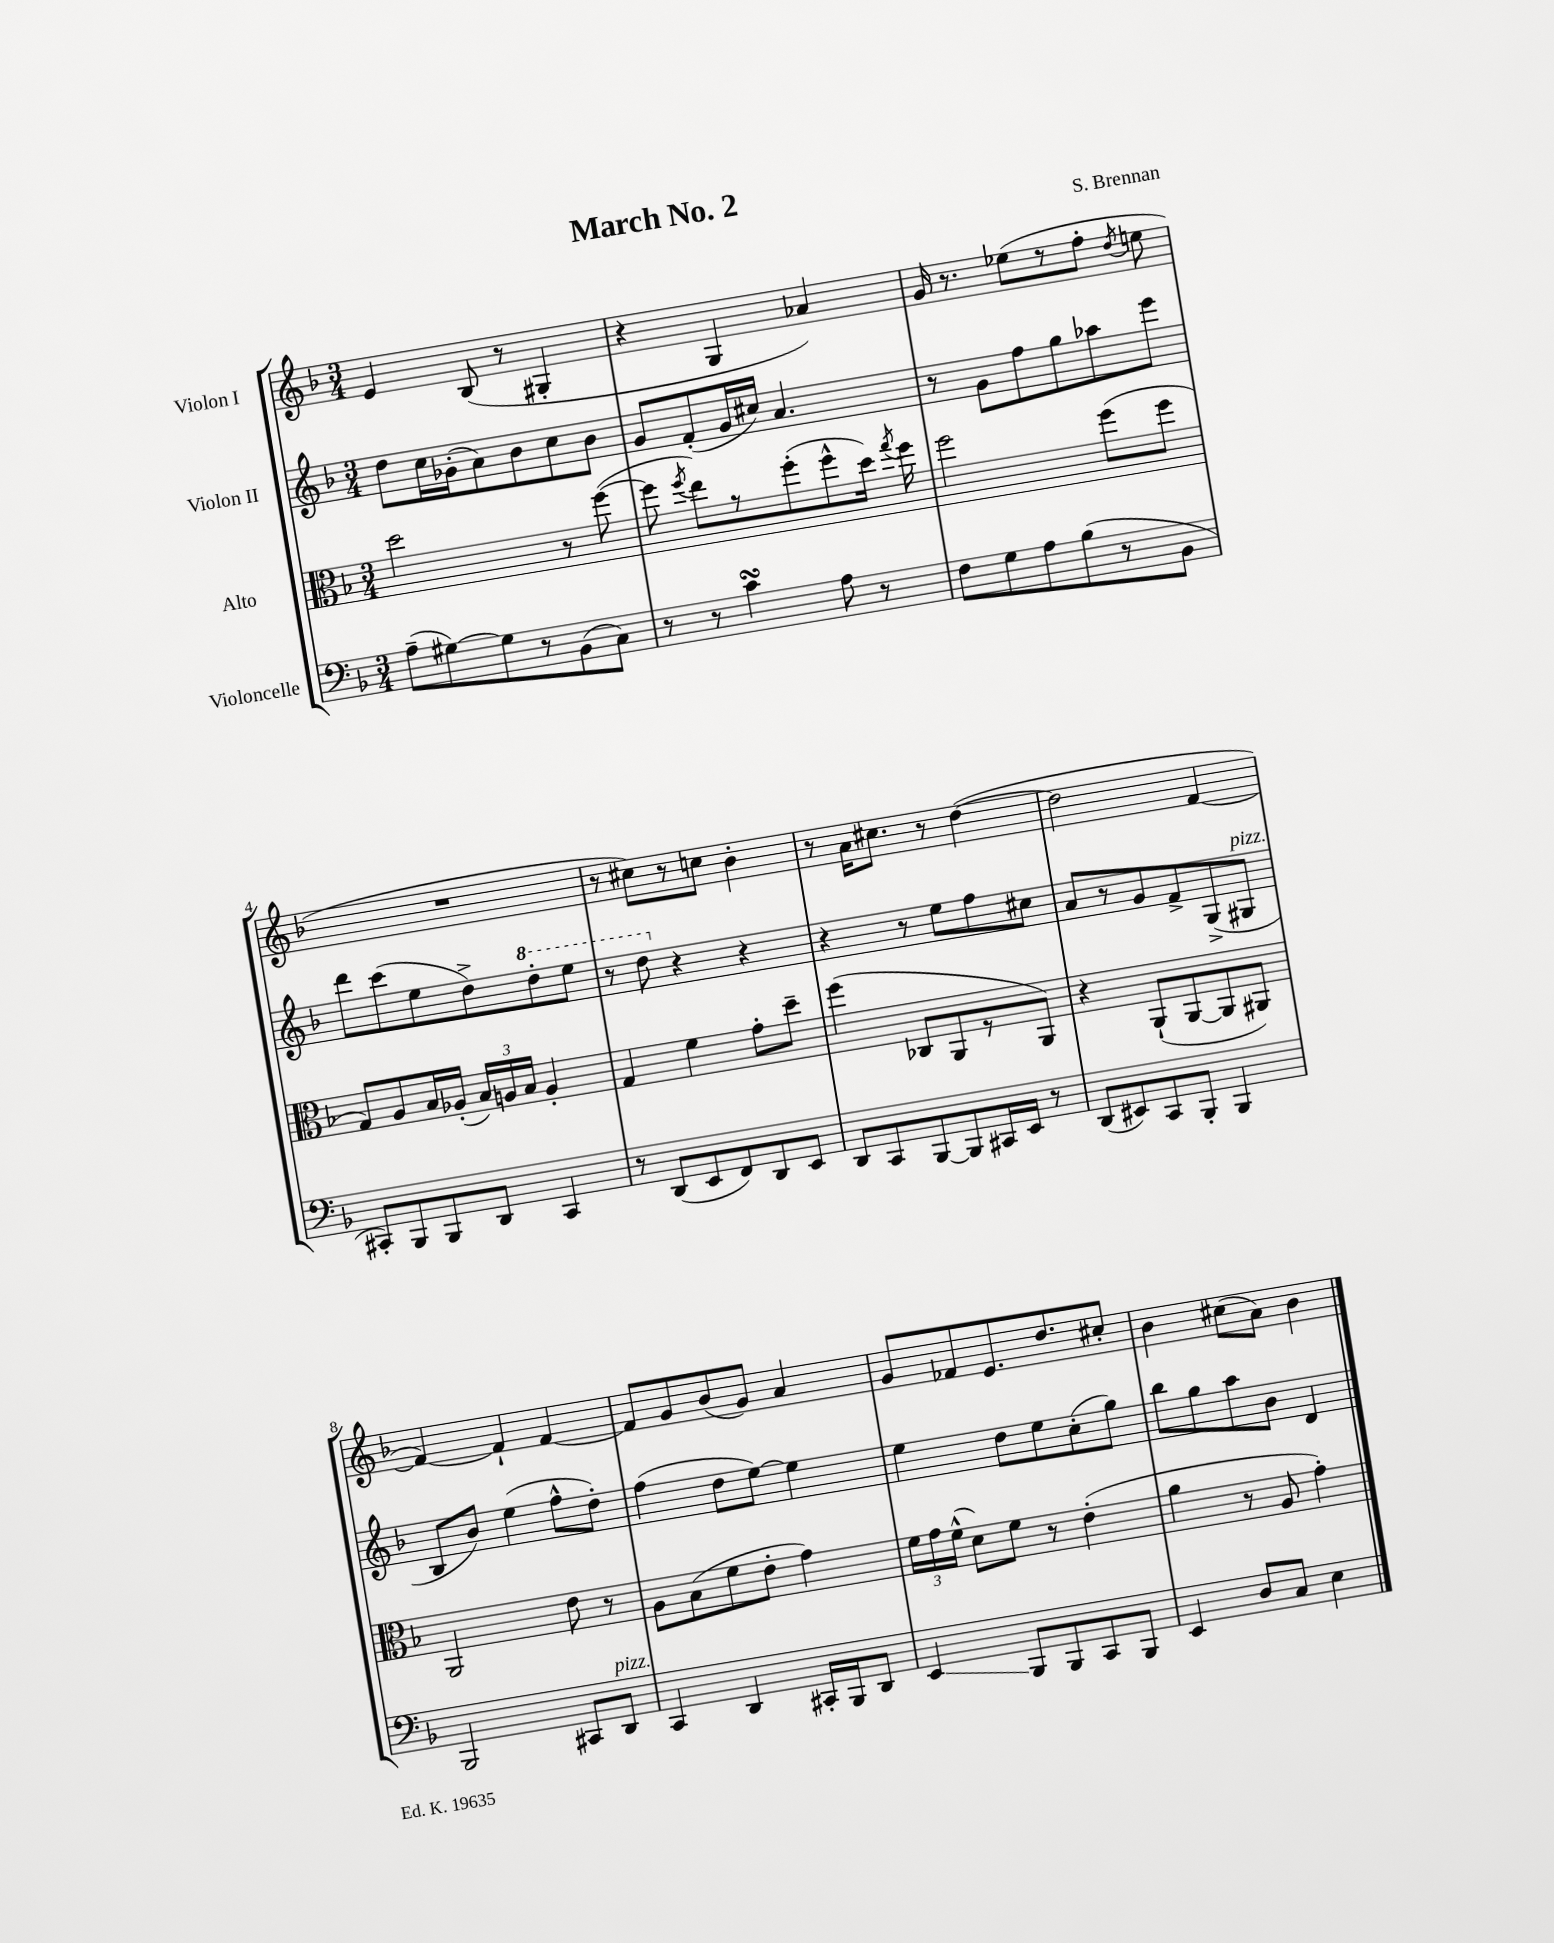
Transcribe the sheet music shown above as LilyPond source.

\header { title = "March No. 2" composer = "S. Brennan" }
<<
\new StaffGroup <<
\new Staff = "s0" \with { instrumentName = "Violon I" } {
    \clef treble \key f \major \numericTimeSignature \time 3/4
    \autoBeamOff e'4 bes8( r8 gis4-. |
    r4 g4 aes'4) |
    g'16 r8. ees''8[( r8 f''8]-. \acciaccatura { d''8 } e''8 |
    R2. |
    r8 cis''8[) r8 c''8] bes'4-. |
    r8 a'16[ cis''8.] r8 d''4~( |
    d''2 f'4~ |
    f'4~) f'4-! f'4~ |
    f'8[ g'8 bes'8( g'8]) a'4 |
    g'8[ fes'8 e'8. d''8. cis''8]-. |
    bes'4 cis''8[( a'8]) bes'4 \bar "|." |
}
\new Staff = "s1" \with { instrumentName = "Violon II" } {
    \clef treble \key f \major \numericTimeSignature \time 3/4
    \autoBeamOff d''8[ c''16 ges'16-.( a'8) bes'8 c''8 bes'8] |
    g'8[ f'8-.( g'16 cis''16]) a'4. |
    r8 g'8[ f''8 g''8 aes''8 e'''8] |
    d'''8[ c'''8( e''8 d''8->) \ottava #1 d'''8-. e'''8] |
    r8 d'''8 \ottava #0 r4 r4 |
    r4 r8 e''8[ f''8 cis''8] |
    a'8[ r8 g'8 f'8-> g8->( gis8]^\markup { \italic "pizz." } |
    bes8[ bes'8]) e''4( f''8[-^ d''8]-.) |
    f''4( d''8[ e''8]~) e''4 |
    e''4 d''8[ e''8 c''8-.( g''8]) |
    bes''8[ g''8 a''8 bes'8] d'4 \bar "|." |
}
\new Staff = "s2" \with { instrumentName = "Alto" } {
    \clef alto \key f \major \numericTimeSignature \time 3/4
    \autoBeamOff d''2 r8 f''8~( |
    f''8 \acciaccatura { f''8 } e''8[) r8 f''8-.( f''8-^ d''16]) \acciaccatura { g''8 } f''16 |
    f''2 f''8[( f''8] |
    g8[) a8 bes16 aes16]-.( \tuplet 3/2 { bes16[) a16 bes16] } a4-. |
    g4 f'4 g'8[-. d''8]-- |
    f''4( ces8[ a,8 r8 a,8]) |
    r4 a,8[-!( a,8~ a,8 ais,8]) |
    a,2 e'8 r8 |
    a8[ bes8( f'8 e'8]-. g'4) |
    \tuplet 3/2 { f'16[ g'16 f'16]-^( } d'8[) f'8] r8 e'4-.( |
    a'4 r8 a8 g'4-.) \bar "|." |
}
\new Staff = "s3" \with { instrumentName = "Violoncelle" } {
    \clef bass \key f \major \numericTimeSignature \time 3/4
    \autoBeamOff a8[--( gis8~) gis8 r8 bes,8( c8]) |
    r8 r8 c'4\turn a8 r8 |
    f8[ g8 a8 bes8( r8 bes,8] |
    cis,8[-.) bes,,8 bes,,8 d,8] cis,4 |
    r8 d,8[( e,8 f,8) d,8 e,8] |
    d,8[ c,8 bes,,8~ bes,,8 cis,16 e,16] r8 |
    d,8[( eis,8) c,8 bes,,8]-. bes,,4 |
    bes,,2 cis,8[ d,8]^\markup { \italic "pizz." } |
    c,4 d,4 cis,16[-. bes,,16 d,8] |
    e,4\glissando bes,,8[ bes,,8 c,8 bes,,8] |
    e,4 d8[ c8] e4 \bar "|." |
}
>>
>>
